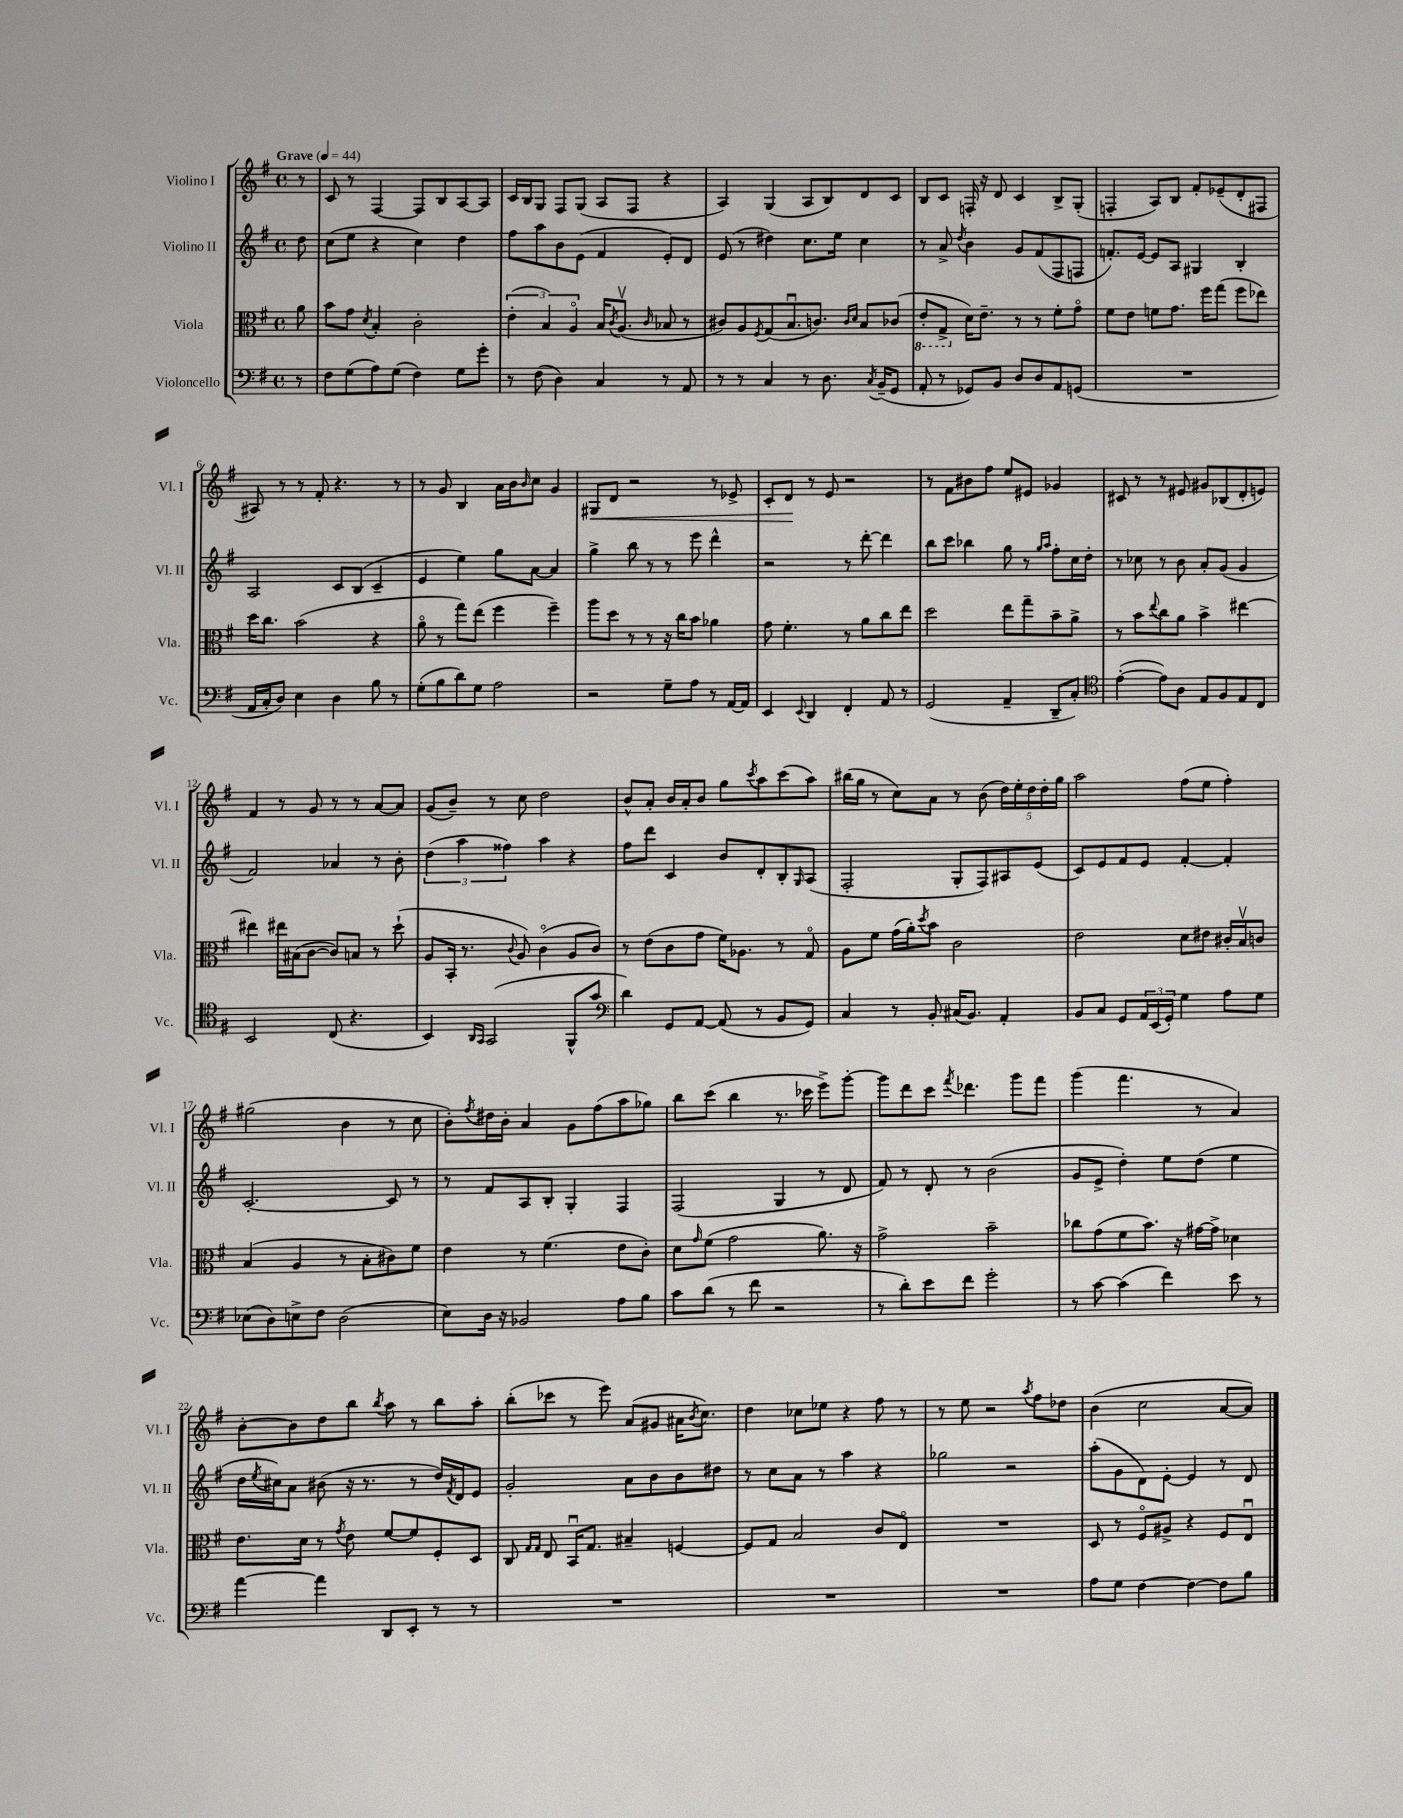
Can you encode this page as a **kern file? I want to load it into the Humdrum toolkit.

**kern	**kern	**kern	**kern	**dynam
*part4	*part3	*part2	*part1	*part1
*staff4	*staff3	*staff2	*staff1	*staff1
*I"Violoncello	*I"Viola	*I"Violino II	*I"Violino I	*
*I'Vc.	*I'Vla.	*I'Vl. II	*I'Vl. I	*
*clefF4	*clefC3	*clefG2	*clefG2	*
*k[f#]	*k[f#]	*k[f#]	*k[f#]	*
*M4/4	*M4/4	*M4/4	*M4/4	*
*met(c)	*met(c)	*met(c)	*met(c)	*
*MM44	*MM44	*MM44	*MM44	*
=	=	=	=	=
!	!	!	!LO:TX:a:B:t=Grave	!
8r	8a\	8dd\	8r	.
=1	=1	=1	=1	=1
8F#\L	8b\L	(8cc\L	8c/	.
(8G\	8g\J	8ee\J	8r	.
.	8qd/	.	.	.
8A\)	4B'/	4r	[4F#/	.
(8G\J	.	.	.	.
4F#\)	2c'\	4cc\)	8F#/L]	.
.	.	.	8B/	.
8G\L	.	4dd\	[8A/	.
8g'\J	.	.	8A/J]	.
=2	=2	=2	=2	=2
8r	(6e'\	8ff#\L	16c/LL	.
.	.	.	16B/J	.
(8F#\	.	8aa\	8G/J	.
.	6B/)	.	.	.
4D\)	.	8b\	8F#/L	.
.	6A/	.	.	.
.	.	(8e\J	(8G/J	.
4C/	16B/KL	4f#/	8A/L	.
.	8qc/	.	.	.
.	(8.Av/J	.	.	.
.	.	.	8F#/J	.
.	16qqc/	.	.	.
8r	8B-X/	8e'/L)	4r	.
8AA/	8r	8d/J	.	.
=3	=3	=3	=3	=3
8r	8c#X/L)	(8e/	4A/)	.
8r	8A/	8r	.	.
.	8qF#/	.	.	.
4C/	(8G/	4dd#X\)	(4G/	.
.	8.Bu/	.	.	.
8r	.	8.cc\L	8A/L	.
.	8.cn/J)	.	.	.
8.D\	.	.	8B/)	.
.	.	16ee\Jk	.	.
.	16qqc/LL	.	.	.
.	16qqd/JJ	.	.	.
.	8B/L	4cc\	8d/	.
8qC/	.	.	.	.
(16BB~/KL	.	.	.	.
8GG/J	(8c-X/J	.	8c/J	.
=4	=4	=4	=4	=4
*	*8ba	*	*	*
8AA'/	8E'/L	8r	8B/L	.
8r	8GG^/J	8a^/	8c/J	.
.	.	8qdd/	.	.
*	*X8ba	*	*	*
8GG-X/L)	16d\KL)	4b\	16Fn'/	.
.	8.e~\J	.	16r	.
8BB/J	.	.	8d/	.
8D/L	8r	8g/L	4c/	.
8D/	8r	(8f#/	.	.
8AA/	8f#'\L	8F#/	8B^/L	.
(8GGn/J	8g\J	8Fn/J	(8G'/J	.
=5	=5	=5	=5	=5
1r	8f#\L	8.fn'/L)	4Fn'/	.
.	8e\J	.	.	.
.	.	[16e/Jk	.	.
.	8fn\L	8e/L]	8A/L)	.
.	8.g\J	8A/J	8B/J	.
.	.	4G#X/	8f#'/L	.
.	16ff#\KL	.	.	.
.	(8gg\J	.	(8e-X~/	.
.	8ff#\L	4B'/	8d'/	.
.	8ee-X\J)	.	8F#X/J	.
!!LO:LB:g=z
=6	=6	=6	=6	=6
16AA/LL	16dd\KL	2A/	8A#X/)	.
16C'/J	8.cc\J	.	.	.
8D/J)	.	.	8r	.
4E\	(2b\	.	8r	.
.	.	.	8f#'/	.
4D\	.	8c/L	4.r	.
.	.	(8B/J	.	.
8B\	4r	4c~/	.	.
8r	.	.	8r	.
=7	=7	=7	=7	=7
(8G'\L	8a\	4e/	8r	.
8B\	8r	.	8g/	.
8d\)	8gg\L)	4ee\)	4B/	.
8G\J	(8ee\J	.	.	.
2A\	4ff#\	8gg\L	16a\LL	.
.	.	.	16b\J	.
.	.	.	16qqb/	.
.	.	[8a\J	8cc\J	.
.	4ff#~\)	4a/]	4g/	.
=8	=8	=8	=8	=8
!	!	!	!	!LO:HP:b
2r	8aa\L	4gg^\	8G#X/L	<
.	8dd\J	.	8d/J	.
.	8r	8bb\	2r	.
.	8r	8r	.	.
8G~\L	16r	8r	.	.
.	16cc\KL	.	.	.
8A\J	8b\J	8eee\	.	.
8r	4a-X\	4ddd^^\	8r	.
[16AA/LL	.	.	8e-X^/	.
16AA/JJ]	.	.	.	.
=9	=9	=9	=9	=9
4EE/	8g\	2r	8c'/L	.
.	4.f#'\	.	8d/J	.
8qqEE/	.	.	.	.
4DD/	.	.	8r	[
.	.	.	8e/	.
4FF#'/	8r	8r	2r	.
.	8a\L	[8ddd'\	.	.
8AA/	8cc\	4ddd\]	.	.
8r	8ee\J	.	.	.
=10	=10	=10	=10	=10
(2GG/	2dd\	8bb\L	8r	.
.	.	8ccc\J	8f#\L	.
.	.	4bb-X\	8b#X\	.
.	.	.	8ff#\J	.
4AA~/	8ee\L	8gg\	8ee/L	.
.	8gg~\	8r	8e#X/J	.
.	.	16qqgg/LL	.	.
.	.	16qqaa/JJ	.	.
8DD~/L	8b~\	8ff#'\L	4g-X/	.
8C'/J)	8a^\J	16cc\L	.	.
.	.	16dd'\JJ	.	.
=11	=11	=11	=11	=11
*clefC4	*	*	*	*
([4e'\	8r	8r	8c#X/	.
.	8b\L	8cc-X\	8r	.
.	8qqee/	.	.	.
8e\L])	8cc\	8r	8r	.
8A\J	8a\J	8b\	8e#X/	.
8E/L	4b^\	8a'/L	8g#X/L	.
8F#/	.	(8g/J	(8B-X/	.
8E/	[4ee#X\	4g/	8d'/	.
8C/J	.	.	8en/J)	.
!!LO:LB:g=z
=12	=12	=12	=12	=12
2BB/	4ee#X\]	2f#/)	4f#/	.
.	16ee#X\LL	.	8r	.
.	(16B#X\J	.	.	.
.	[8c\J	.	8g/	.
(8C/	8c/L])	4a-X/	8r	.
4.r	8Bn/J	.	8r	.
.	8r	8r	[8a/L	.
.	(8dd`\	8b'\	8a/J]	.
=13	=13	=13	=13	=13
4BB/)	8A/L	(6dd\	(8g/L	.
.	16BB'/Jk	.	8b~/J)	.
.	.	6aa\	.	.
.	8.r	.	.	.
16qqAA/LL	.	.	.	.
16qqGG/JJ	.	.	.	.
(2GG/	.	.	8r	.
.	.	6ff##X\)	.	.
.	8qqc/	.	.	.
.	8A/)	.	8cc\	.
.	(4c\	4aa\	2dd\	.
8FF#^^/L	8A/L	4r	.	.
8g/J	8c/J)	.	.	.
=14	=14	=14	=14	=14
*clefF4	*	*	*	*
4d\)	8r	8ff#\L	8b^^/L	.
.	(8e\L	8ddd\J	8a'/J	.
8GG/L	8c\	4c/	16b/LL	.
.	.	.	16a'/J	.
[8AA/J	8g\J	.	8b/J	.
(8AA/]	16f#\KL)	8b/L	8gg\L	.
.	8.A-X\J	.	.	.
.	.	.	8qccc/	.
8r	.	8d'/	8aa\	.
8BB/L	8r	8B'/	(8ccc\	.
.	.	16qqG/	.	.
8GG/J)	8G/	(8A/J	8aa\J)	.
=15	=15	=15	=15	=15
4C/	8A\L	2F#'/	(16bb#X\LL	.
.	.	.	16gg\JJ	.
.	8f#\J	.	8r	.
8r	(16g\LL	.	8cc\L)	.
.	16a'\J)	.	.	.
.	8qdd/	.	.	.
8BB'/	8b\J	.	8a\J	.
(16C#X/KL	2c\	8G'/L	8r	.
8.BB/J)	.	.	.	.
.	.	8F#/)	(8b\	.
4AA'/	.	8A#X/	20dd\LL)	.
.	.	.	20ee'\	.
.	.	.	20dd\	.
.	.	(8e/J	.	.
.	.	.	20dd'\	.
.	.	.	20gg\JJ	.
=16	=16	=16	=16	=16
8BB/L	2e\	8c/L)	2aa\	.
8C/J	.	8e/	.	.
8GG/L	.	8f#/	.	.
24AA/L	.	8e/J	.	.
(24EE/	.	.	.	.
24GG'/JJ)	.	.	.	.
4G\	8d\L	[4f#'/	(8ff#\L	.
.	8e#X\J	.	8ee\J	.
8A\L	16c#X'/LL	4f#'/]	4ff#'\)	.
.	16Bv/J	.	.	.
8G\J	8cn/J	.	.	.
!!LO:LB:g=z
=17	=17	=17	=17	=17
(8E-X\L	(4B/	[2.c'/	(2gg#X\	.
8D\)	.	.	.	.
8En^\	4A/	.	.	.
8F#\J	.	.	.	.
(2D\	8r	.	4b\	.
.	8B'\L	.	.	.
.	8c#X\)	8c/]	8r	.
.	8f#\J	8r	8cc\	.
=18	=18	=18	=18	=18
8E\L)	4e\	8r	8b'\L)	.
.	.	.	8qff#/	.
16D\Jk	.	8f#/L	16dd#X\L	.
16r	.	.	16b'\JJ	.
2BB-X/	8r	8A/	4a/	.
.	(4.f#\	8B'/J	.	.
.	.	4G'/	8g\L	.
.	.	.	(8ff#\	.
8A\L	8e\L	4F#/	8aa\	.
8B\J	8c'\J)	.	8gg-X\J)	.
=19	=19	=19	=19	=19
8c\L	8d\L	(2F#/	8bb\L	.
.	16qqg/	.	.	.
(8d\J	(8f#\J	.	(8ccc\J	.
8r	2g\	.	4bb\	.
8f#\	.	.	.	.
2r	.	4G/	8.r	.
.	.	.	16ccc-X\	.
.	8.a\)	8r	8eee^\L)	.
.	.	8d/	[8ggg'\J	.
.	16r	.	.	.
=20	=20	=20	=20	=20
8r	2g^\	8f#/)	8ggg\L]	.
8d'\L)	.	8r	8ddd\	.
8e\	.	8d'/	8ccc\J	.
.	.	.	8qfff#/	.
8f#\J	.	8r	4.ddd-X\	.
2g'\	2b~\	(2b\	.	.
.	.	.	8ggg\L	.
.	.	.	8fff#\J	.
=21	=21	=21	=21	=21
8r	8cc-X\L	8g/L	(4ggg\	.
[8c\	(8g\	8e^/J	.	.
(4c\]	8f#\	4dd'\)	4.fff#\	.
.	8.b\J)	.	.	.
4f#\)	.	8ee\L	.	.
.	16r	.	.	.
.	[16g#X\LL	(8dd\J	8r	.
.	16g#^\JJ]	.	.	.
8e\	4d-X\	4ee\	4a/)	.
8r	.	.	.	.
!!LO:LB:g=z
=22	=22	=22	=22	=22
[4a\	8.e\L	16dd\LL	[8b'\L	.
.	.	8qee/	.	.
.	.	16cc#X\J)	.	.
.	.	8a\J	8b\]	.
.	16d\Jk	.	.	.
4a\]	8r	(8b#X\	8dd\	.
.	8qg/	.	.	.
.	8e\	16r	8bb\J	.
.	.	8.r	.	.
.	.	.	8qbb/	.
8DD/L	[8f#/L	.	8aa\	.
8EE'/J	8f#/]	8r	8r	.
8r	8F#'/	16dd/LL)	8bb\L	.
.	.	8qf#/	.	.
.	.	16d/J	.	.
8r	8D/J	8e/J	8aa'\J	.
=23	=23	=23	=23	=23
1r	8C/	2g'/	(8bb'\L	.
.	16qqG/LL	.	.	.
.	16qqG/JJ	.	.	.
.	8E/	.	8ccc-X\J	.
.	16BBu/KL	.	8r	.
.	8.G/J	.	.	.
.	.	.	8eee\)	.
.	4B#X~/	8a\L	(8a/L	.
.	.	8b\	8g#X/J	.
.	[4Fn/	8b\	16a#X\KL	.
.	.	.	8qb/	.
.	.	.	8.cc\J)	.
.	.	8dd#X\J	.	.
=24	=24	=24	=24	=24
1r	8F/L]	8r	4dd\	.
.	8G/J	8cc\L	.	.
.	2B/	8a\J	8cc-X\L	.
.	.	8r	8ee-X\J	.
.	.	4aa\	4r	.
.	8c/L	4r	8ff#\	.
.	8E/J	.	8r	.
=25	=25	=25	=25	=25
1r	1r	2gg-X\	8r	.
.	.	.	8ee\	.
.	.	.	2r	.
.	.	2r	.	.
.	.	.	8qaa/	.
.	.	.	8ff#\L	.
.	.	.	8dd-X\J	.
=26	=26	=26	=26	=26
8A\L	8D/	(8aa'\L	(4b\	.
8G\J	8r	8g\	.	.
[4F#\	8F#/L	8d\)	2cc\	.
.	8A#X^/J	[8e'\J	.	.
4F#\_	4r	4e/]	.	.
8F#\L]	8F#/L	8r	[8a/L	.
8B\J	8Eu/J	8d/	8a/J])	.
==	==	==	==	==
*-	*-	*-	*-	*-
